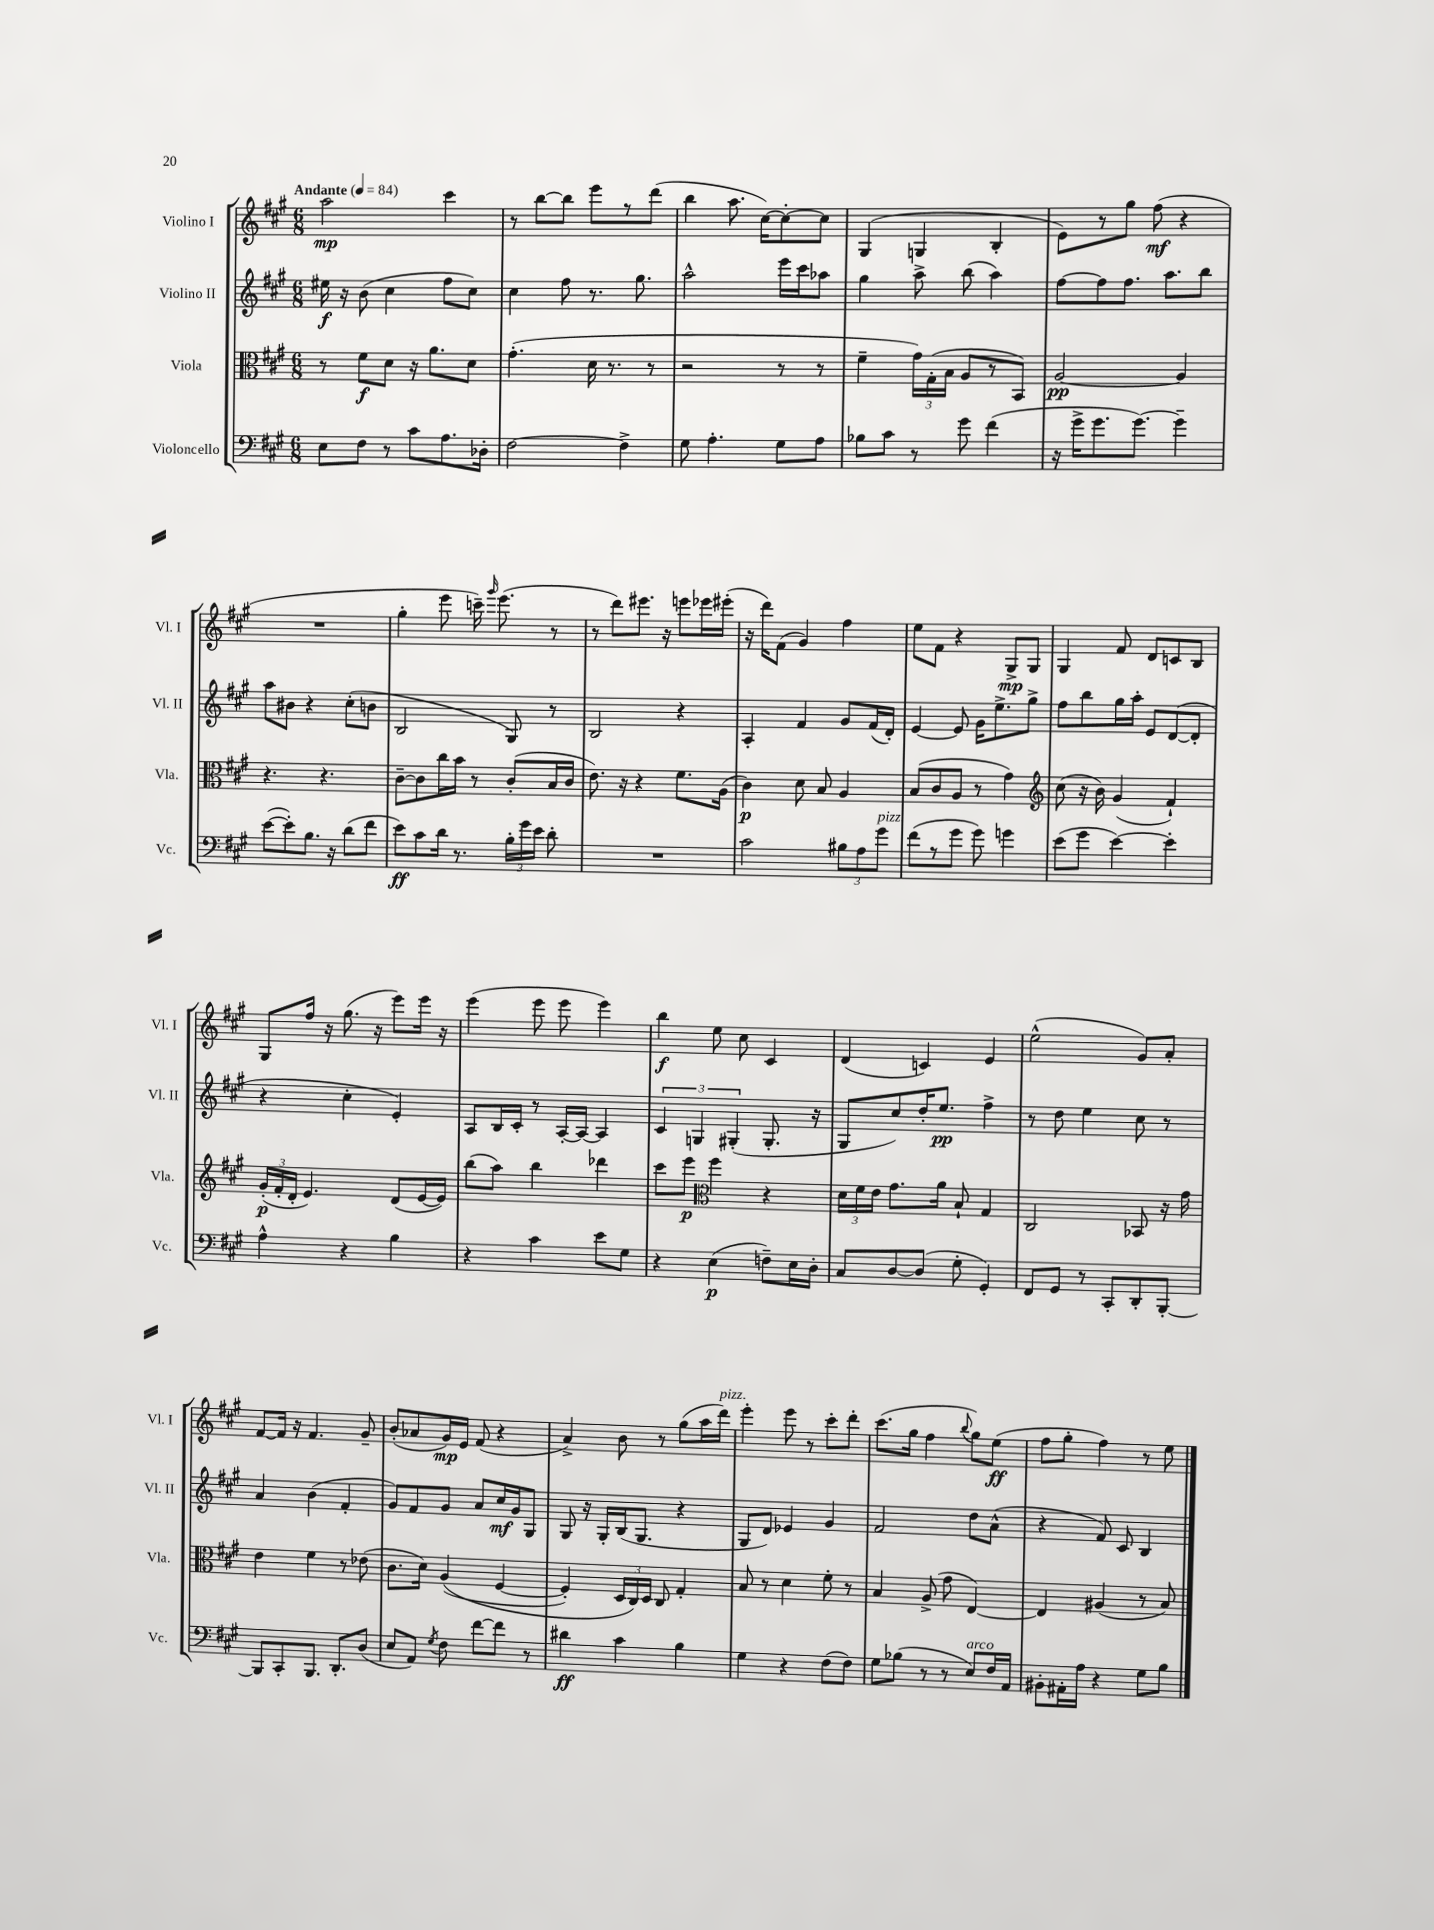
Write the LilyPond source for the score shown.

<<
\new StaffGroup <<
\new Staff = "s0" \with { instrumentName = "Violino I" shortInstrumentName = "Vl. I" } {
    \clef treble \key a \major \numericTimeSignature \time 6/8 \tempo "Andante" 4 = 84
    \autoBeamOff a''2\mp cis'''4 |
    r8 b''8[~ b''8] e'''8[ r8 d'''8]( |
    b''4 a''8. cis''16[~) cis''8~-. cis''8] |
    gis4( g4 b4-. |
    e'8[) r8 gis''8] fis''8\mf( r4 |
    R2. |
    gis''4-. e'''8 c'''16--) \grace { gis'''16 } e'''8.( r8 |
    r8 d'''8[) eis'''8.] r16 e'''8[ ees'''16 eis'''16]-.( |
    r16 d'''16[) fis'8]( gis'4) fis''4 |
    e''8[ fis'8] r4 gis8[->\mp gis8] |
    gis4 fis'8 d'8[ c'8 b8] |
    gis8[ fis''16] r16 gis''8.( r16 e'''8[) e'''16] r16 |
    e'''4( e'''8 e'''8 e'''4) |
    b''4\f e''8 cis''8 cis'4 |
    d'4( c'4) e'4 |
    e''2-^( gis'8[) a'8]-. |
    fis'8[~ fis'16] r16 fis'4. gis'8-- |
    b'8[-.( aes'8 gis'16\mp) e'16] fis'8( r4 |
    a'4->) b'8 r8 gis''8[( a''16 d'''16]^\markup { \italic "pizz." }) |
    e'''4-. e'''8 r8 cis'''8[-. d'''8]-. |
    cis'''8.[( gis''16] fis''4 \appoggiatura { b''8 } gis''8[) e''8]\ff( |
    fis''8[ gis''8]-. fis''4) r8 e''8 \bar "|." |
}
\new Staff = "s1" \with { instrumentName = "Violino II" shortInstrumentName = "Vl. II" } {
    \clef treble \key a \major \numericTimeSignature \time 6/8
    \autoBeamOff eis''16\f r16 b'8( cis''4 fis''8[ cis''8]) |
    cis''4 fis''8 r8. gis''8. |
    a''2-^ e'''16[ cis'''16 aes''8] |
    gis''4 a''8-> b''8( a''4) |
    fis''8[~ fis''8 fis''8.] a''8.[ b''8] |
    a''8[ bis'8] r4 cis''8[-.( b'8] |
    b2 gis8) r8 |
    b2 r4 |
    a4-. fis'4 gis'8[ fis'16( d'16]-.) |
    e'4~ e'8 gis'16[ e''8.-> gis''8]-> |
    fis''8[ b''8 gis''16 a''16]-. e'8[ d'8~( d'8]-. |
    r4 cis''4-. e'4-.) |
    a8[ b16 cis'16]-. r8 a16[~-. a16]~ a4 |
    \tuplet 3/2 { cis'4 g4 gis4-.( } gis8.-. r16 |
    gis8[ cis''8) d''16-. e''8.]\pp fis''4-> |
    r8 d''8 e''4 cis''8 r8 |
    a'4 b'4( fis'4-. |
    gis'8[) fis'8 gis'8] a'8[ cis''16\mf gis'16 gis8] |
    gis8 r16 gis16[-. b16( gis8.] r4 |
    gis8[ d'8]) ees'4 gis'4 |
    fis'2 d''8[ a'8]-^( |
    r4 fis'8) cis'8 b4 \bar "|." |
}
\new Staff = "s2" \with { instrumentName = "Viola" shortInstrumentName = "Vla." } {
    \clef alto \key a \major \numericTimeSignature \time 6/8
    \autoBeamOff r8 fis'8[\f d'8] r16 a'8.[ d'8] |
    gis'4.-.( d'16 r8. r8 |
    r2 r8 r8 |
    fis'4-- \tuplet 3/2 { gis'16[) gis16-.( b16] } a8[ r8 b,8]) |
    a2~\pp a4 |
    r4. r4. |
    cis'8[~-- cis'8 cis''16 b'16] r8 cis'8[-.( b16 cis'16] |
    e'8.) r16 r4 fis'8.[ a16]( |
    cis'4\p) d'8 b8 a4 |
    b8[( cis'8 a8] r8 gis'4) |
    \clef treble cis''8( r16 b'16) gis'4( fis'4-!) |
    \tuplet 3/2 { gis'16[-.\p( fis'16-. d'16]-. } e'4.) d'8[( e'16~ e'16]) |
    b''8[( a''8]) b''4 des'''4 |
    cis'''8[ e'''8]\p \clef alto fis''4 r4 |
    \tuplet 3/2 { d'16[ fis'16 e'16] } gis'8.[ a'16] b8-! gis4 |
    cis2 bes,8 r16 gis'16 |
    e'4 fis'4 r8 ees'8( |
    cis'8.[ d'16]) a4(\( fis4~ |
    fis4-.) \tuplet 3/2 { d16[ cis16\) d16] } cis8 gis4-. |
    b8 r8 d'4 fis'8-. r8 |
    b4 a8->( gis'8 e4~) |
    e4 ais4( r8 b8) \bar "|." |
}
\new Staff = "s3" \with { instrumentName = "Violoncello" shortInstrumentName = "Vc." } {
    \clef bass \key a \major \numericTimeSignature \time 6/8
    \autoBeamOff e8[ fis8] r8 cis'8[ a8. des16]-. |
    fis2~ fis4-> |
    gis8 a4.-. gis8[ a8] |
    bes8[ cis'8] r8 gis'8 fis'4( |
    r16 gis'16[-> gis'8. gis'8.]~) gis'4-- |
    e'8[~( e'8-.) b8.] r16 d'8[( fis'8] |
    e'8[\ff) cis'8 d'16] r8. \tuplet 3/2 { b16[-. gis'16 e'16] } d'8-. |
    R2. |
    cis'2 \tuplet 3/2 { bis8[ a8 gis'8]^\markup { \italic "pizz." } } |
    fis'8[( r8 gis'8] gis'8) g'4 |
    e'8[( gis'8] e'4~) e'4-. |
    a4-^ r4 b4 |
    r4 cis'4 e'8[ gis8] |
    r4 e4\p( f8[--) e16 d16]-. |
    cis8[ d8~ d8]( gis8-. gis,4-.) |
    fis,8[ gis,8] r8 cis,8[-. d,8-. b,,8]~-. |
    b,,8[ cis,8-. b,,8.] d,8.[-. d8]( |
    e8[ a,8]) \acciaccatura { gis8 } fis8 fis'8[~ fis'8] r8 |
    dis'4\ff cis'4 b4 |
    gis4 r4 fis8[( fis8]) |
    gis8[ bes8]( r8 r8 e8[^\markup { \italic "arco" }) fis16 a,16] |
    bis,8[-. ais,16-. a16] r4 gis8[ b8] \bar "|." |
}
>>
>>
\layout { \context { \Score \remove "Bar_number_engraver" } }
